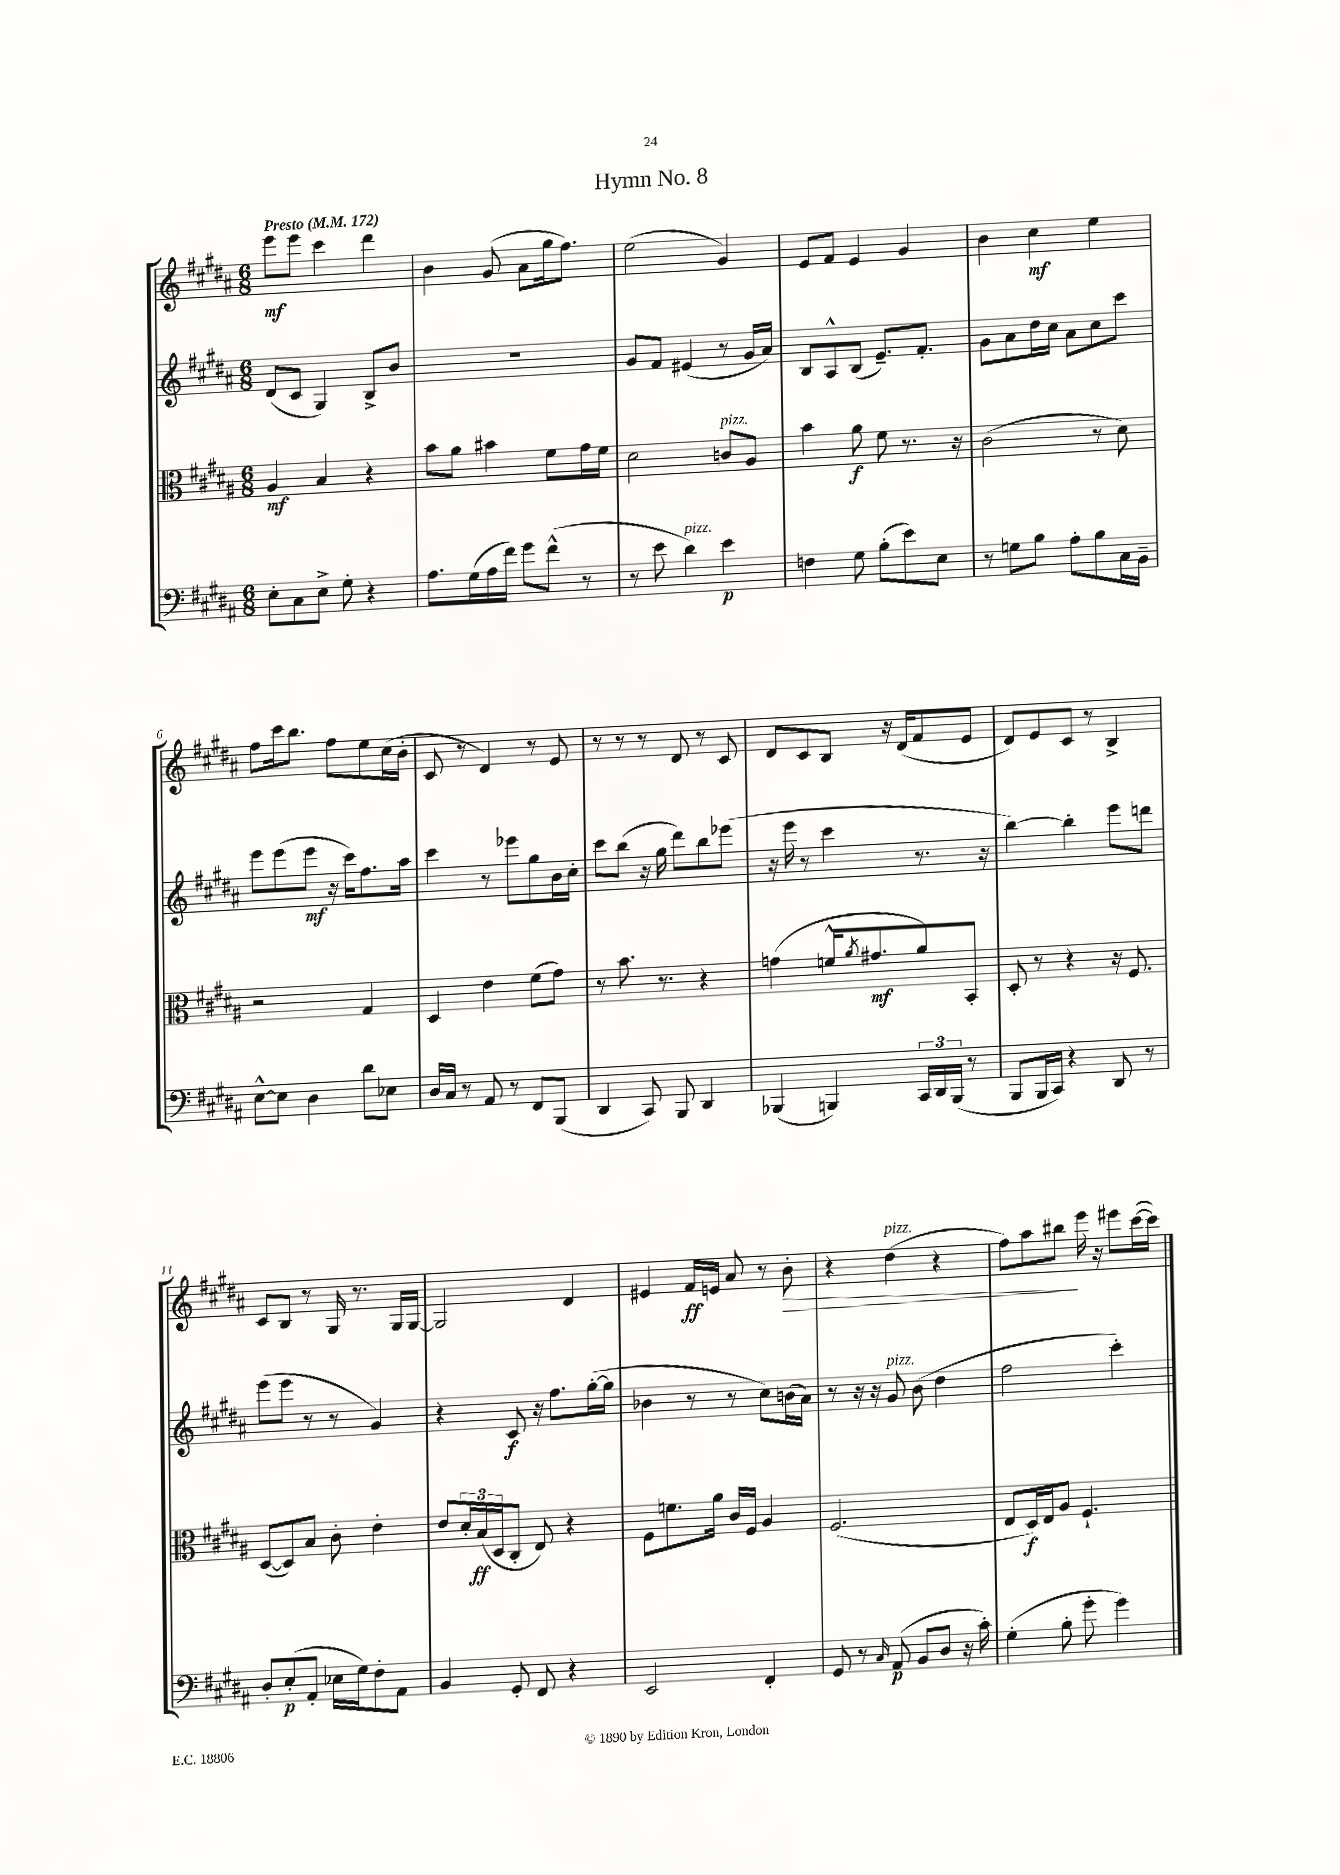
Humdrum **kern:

**kern	**kern	**kern	**kern
*staff4	*staff3	*staff2	*staff1
*clefF4	*clefC3	*clefG2	*clefG2
*k[f#c#g#d#a#]	*k[f#c#g#d#a#]	*k[f#c#g#d#a#]	*k[f#c#g#d#a#]
*M6/8	*M6/8	*M6/8	*M6/8
*MM172	*MM172	*MM172	*MM172
8E'	4A#	(8d#	8eee
8C#	.	8c#	8eee
8E^	4B	4G#)	4ccc#
8G#'	.	.	.
4r	4r	8B^	4ddd#
.	.	8b	.
=	=	=	=
8.A#	8b	2.r	4b
.	8a#	.	.
(16G#	.	.	.
16A#	4b#	.	(8g#
16f#)	.	.	.
8g#	.	.	8a#
(8f#^^	8f#	.	16gg#
.	.	.	8.ff#)
8r	16g#	.	.
.	16f#	.	.
=	=	=	=
8r	2d#	8g#	(2ee
8e	.	8f#	.
4d#)	.	(4e#	.
4e	8c	8r	4g#)
.	8A#	16g#	.
.	.	16a#)	.
=	=	=	=
4F	4b	8B	8e
.	.	8A#^^	8f#
8G#	8a#	(8B	4e
(8B'	8f#	8.e~)	.
8e)	8.r	.	4g#
.	.	8.f#'	.
8E	.	.	.
.	16r	.	.
=	=	=	=
8r	(2c#	8g#	4b
8G	.	8a#	.
8B	.	16dd#	4cc#
.	.	16cc#	.
8A#'	.	8a#	.
8B	8r	8cc#	4ee
16C#	8d#)	8ccc#	.
16BB~	.	.	.
=	=	=	=
[8E^^	2r	8eee	8ff#
8E]	.	(8eee	16ccc#
.	.	.	8.bb
4D#	.	8eee	.
.	.	16r	8ff#
.	.	16ccc#)	.
8d#	4G#	8.ff#	8ee
8E-	.	.	(16cc#
.	.	16aa#	16b'
=	=	=	=
16D#	4D#	4ccc#	8c#
16C#	.	.	.
8r	.	.	8r
8AA#	4e	8r	4d#)
8r	.	8eee-	.
8FF#	(8f#	8gg#	8r
(8BBB	8g#)	16b	8e
.	.	16cc#'	.
=	=	=	=
4DD#	8r	8ccc#	8r
.	8.b	(8bb	8r
8CC#)	.	16r	8r
.	8.r	16gg#	.
8BBB	.	8ddd#)	8d#
4DD#	4r	8bb	8r
.	.	(8eee-	8c#
=	=	=	=
(4BBB-	(4g	16r	8d#
.	.	16eee	.
.	.	8r	8c#
4BBB)	16f^^	4ccc#	8B
.	8qa#	.	.
.	8.g#	.	.
.	.	.	16r
.	.	.	(16d#
24CC#	8a#)	8.r	8f#
24DD#	.	.	.
(24BBB	.	.	.
8r	8BB'	.	8e
.	.	16r	.
=	=	=	=
8BBB	8D#'	[4bb)	8d#)
16BBB	8r	.	8e
16CC#)	.	.	.
4r	4r	4bb']	8c#
.	.	.	8r
8DD#	16r	8eee	4B^
.	8.F#	.	.
8r	.	8ddd	.
=	=	=	=
8D#'	([8D#	(8eee	8c#
(8E'	8D#])	8eee	8B
8AA#'	8B	8r	8r
16E-	8c#'	8r	16G#
16G#)	.	.	8.r
8F#'	4e'	4g#)	.
8AA#	.	.	16G#
.	.	.	[16G#
=	=	=	=
4BB	8e	4r	2G#]
.	24d#'	.	.
.	(24B	.	.
.	24D#	.	.
8GG#'	8C#'	8c#	.
8FF#	8E)	16r	.
.	.	8.ff#	.
4r	4r	.	4d#
.	.	([16gg#'	.
.	.	16gg#]	.
=	=	=	=
2EE	8F#	4b-	4e#
.	8.f	.	.
.	.	8r	16f#
.	16a#	.	16e
.	16c#	8r	8a#
.	16F#	.	.
4FF#'	4A#	8cc#)	8r
.	.	(16b	8b'
.	.	16a#)	.
=	=	=	=
8GG#	(2.F#	8r	4r
8r	.	16r	.
.	.	16r	.
16qqC#	.	.	.
(8AA#	.	8g#	(4dd#
8BB	.	(8b	.
8D#	.	4dd#	4r
16r	.	.	.
16c#')	.	.	.
=	=	=	=
(4G#'	8E	2ff#	8ff#)
.	16D#)	.	8aa#
.	16E	.	.
8B'	8A#	.	8bb#
8g#'	4.F#`	.	16eee
.	.	.	16r
4g#)	.	4ccc#')	8eee#
.	.	.	([16ccc#
.	.	.	16ccc#])
==	==	==	==
*-	*-	*-	*-
